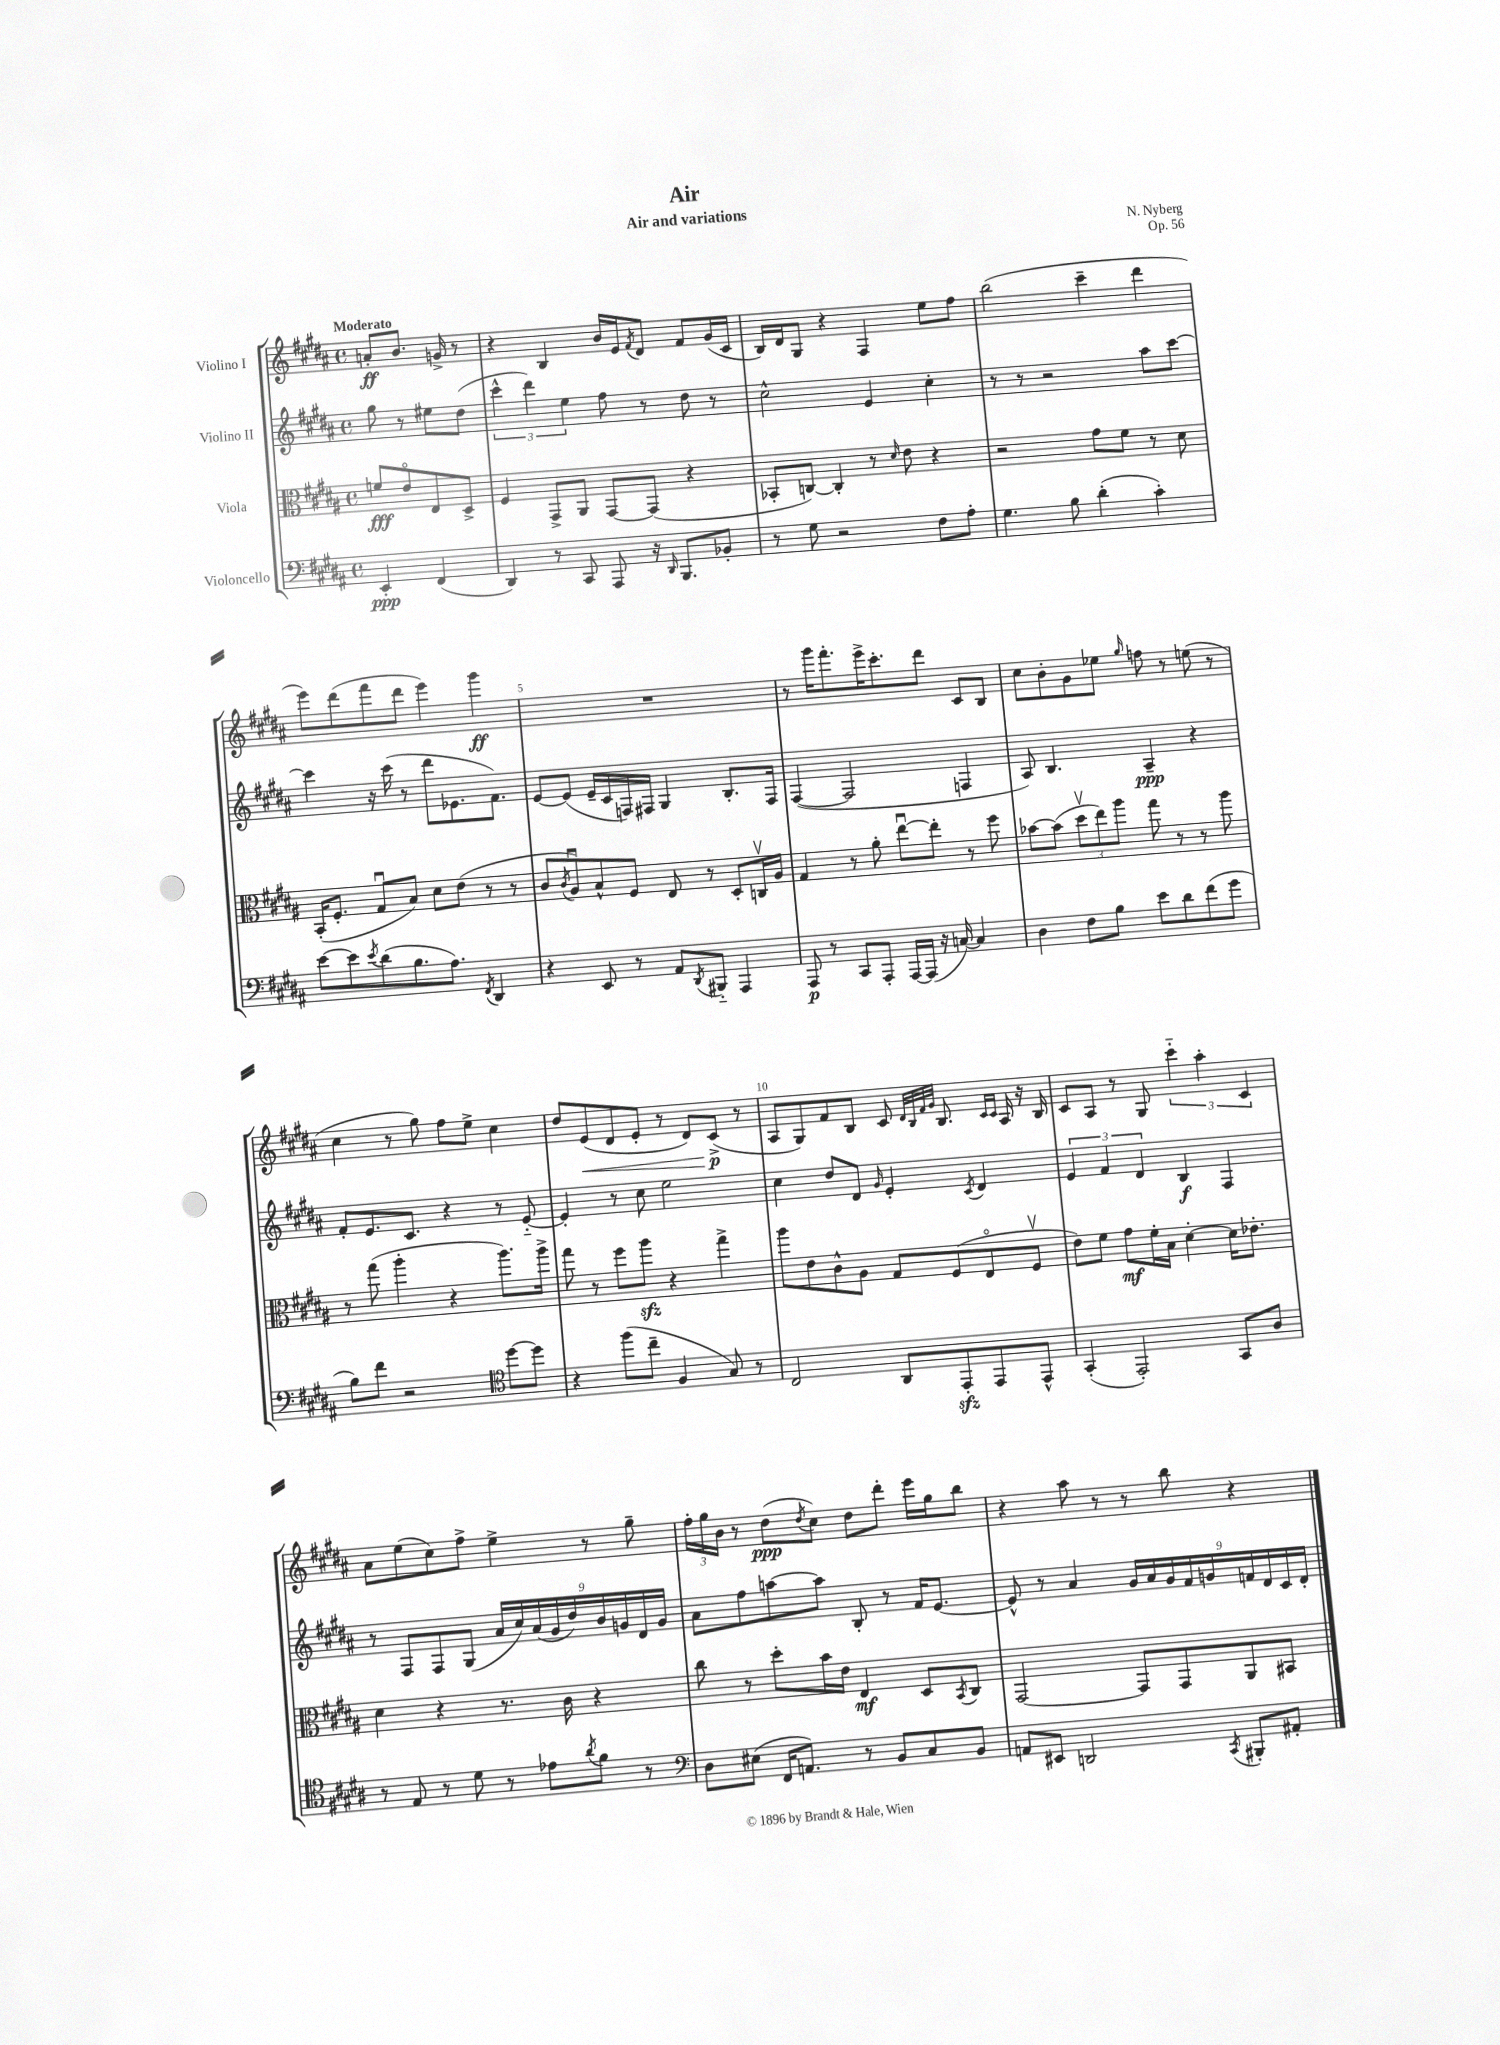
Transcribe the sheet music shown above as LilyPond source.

\header { title = "Air" composer = "N. Nyberg" subtitle = "Air and variations" opus = "Op. 56" }
<<
\new StaffGroup <<
\new Staff = "s0" \with { instrumentName = "Violino I" } {
    \clef treble \key b \major \defaultTimeSignature \time 4/4 \partial 2 \tempo "Moderato"
    a'8-.\ff b'8. g'16-> r8 |
    r4 b4 b'16 e'16 \acciaccatura { fis'8 } dis'8 fis'8 gis'16( cis'16 |
    b16) dis'16 gis8 r4 fis4 e''8 fis''8 |
    b''2( cis'''4-- dis'''4 |
    e'''8) dis'''8( fis'''8 dis'''8 e'''4) gis'''4\ff |
    R1 |
    r8 gis'''16 fis'''8.-. e'''16-> cis'''8.-. dis'''8 cis'8 b8 |
    cis''8 b'8-. gis'8 ees''8 \grace { gis''16 } f''8 r8 e''8( r8 |
    cis''4 r8 gis''8) fis''8 e''8-> cis''4 |
    dis''8 e'8\<( dis'8 e'8-. r8 dis'8) cis'8->\p\!( r8 |
    ais8 gis8) fis'8 b8 cis'8 \grace { dis'32 b32 fis'32 gis'32 } b8. \grace { cis'16 cis'16 } ais16 r16 b16 |
    cis'8 ais8 r8 gis8 \tuplet 3/2 { cis'''4-_ ais''4-. cis'4 } |
    ais'8 e''8( cis''8) fis''8-> e''4-> r8 gis''8-- |
    \tuplet 3/2 { fis''16-. gis''16 b'16 } r8 dis''8\ppp( \acciaccatura { dis''8 } cis''8) dis''8 dis'''8-. e'''16 gis''16 b''8 |
    r4 ais''8 r8 r8 b''8 r4 \bar "|." |
}
\new Staff = "s1" \with { instrumentName = "Violino II" } {
    \clef treble \key b \major \defaultTimeSignature \time 4/4 \partial 2
    gis''8 r8 eis''8 dis''8( |
    \tuplet 3/2 { cis'''4-^ dis'''4) e''4 } fis''8 r8 dis''8 r8 |
    cis''2-^ e'4 cis''4-. |
    r8 r8 r2 ais''8 cis'''8~ |
    cis'''4 r16 cis'''16( r8 dis'''8 ees'8. fis'8.) |
    e'8~ e'8( e'16-- cis'16 f16) fis16 gis4 b8.-. fis16 |
    fis4~( fis2 f4 |
    ais8) b4. ais4--\ppp r4 |
    fis'8-. e'8. cis'8. r4 r8 e'8~-_ |
    e'4-. r8 cis''8 e''2 |
    cis''4 dis''8 dis'8 \grace { gis'16 } e'4-. \acciaccatura { cis'8 } dis'4 |
    \tuplet 3/2 { e'4 fis'4 dis'4 } b4\f fis4 |
    r8 fis8 fis8 gis8( \tuplet 9/8 { ais'16 cis''16) ais'16( gis'16 dis''16) b'16 g'16 dis'16 g'16 } |
    ais'8 fis''8 a''8~ a''8 b8-. r8 fis'16 e'8.~ |
    e'8-^ r8 ais'4 \tuplet 9/8 { gis'16 ais'16 gis'16 fis'16 g'16 f'16 dis'16 cis'16 dis'16-. } \bar "|." |
}
\new Staff = "s2" \with { instrumentName = "Viola" } {
    \clef alto \key b \major \defaultTimeSignature \time 4/4 \partial 2
    f'8\fff e'8\flageolet e8 dis8-> |
    fis4 gis,8-> ais,8 gis,8~ gis,8( r4 |
    bes,8-. c8~) c4-. r8 \grace { dis'16 } e'8 r4 |
    r2 gis'8 fis'8 r8 dis'8 |
    b,16-.( fis8.-. gis8\downbow b8) dis'8 e'8( r8 r8 |
    cis'8 \acciaccatura { cis'8 } ais8\downbow) b8-^ fis8 e8 r8 dis8-. c16\upbow ais16 |
    gis4 r8 ais'8-. e''8~\downbow e''8-. r8 fis''8 |
    bes'8~ bes'8( \tuplet 3/2 { dis''8\upbow e''8) ais''8 } gis''8 r8 r8 ais''8 |
    r8 gis''8( ais''4-. r4 ais''8.) ais''16-> |
    gis''8 r8 fis''8 ais''8\sfz r4 gis''4-> |
    ais''8 e'8 cis'8-^ ais8 gis8 fis8( e8\flageolet fis8\upbow |
    e'8) fis'8 gis'8\mf fis'16-. b16 dis'4~-. dis'16 ees'8.-. |
    dis'4 r4 r8. cis'16 r4 |
    cis''8 r8 dis''8-. b'16 e'16 e4\mf dis8 \acciaccatura { b,8 } cis8 |
    gis,2~ gis,8 gis,8 ais,8 bis,8 \bar "|." |
}
\new Staff = "s3" \with { instrumentName = "Violoncello" } {
    \clef bass \key b \major \defaultTimeSignature \time 4/4 \partial 2
    e,4-.\ppp fis,4( |
    dis,4) r8 cis,8 ais,,8 r16 \grace { dis,16 } b,,8. bes,8-. |
    r8 gis8 r2 fis8 ais8-. |
    gis4. b8 dis'4-.( cis'4-.) |
    e'8~ e'8 \acciaccatura { e'8 } dis'8( b8. ais8.) \acciaccatura { fis,8 } dis,4 |
    r4 e,8 r8 ais,8 \acciaccatura { dis,8 } bis,,8-_ ais,,4 |
    ais,,8\p r8 cis,8 ais,,8-. ais,,16~ ais,,16( r16 c16~) c4 |
    dis4 fis8 b8 e'8 dis'8 fis'8( gis'8 |
    b8) fis'8 r2 \clef tenor dis''8~ dis''8 |
    r4 fis''8( cis''8-- fis4 gis8) r8 |
    cis2 ais,8 e,8-.\sfz e,8 e,8-^ |
    gis,4-.( e,2-.) gis,8 ais8 |
    r8 e8 r8 dis'8 r8 ees'8 \acciaccatura { ais'8 } fis'8 r8 |
    \clef bass dis8 eis8( fis,16 a,8.) r8 b,8 cis8 b,8 |
    a,8 eis,8 d,2 \acciaccatura { cis,8 } bis,,8-. ais,8-. \bar "|." |
}
>>
>>
\layout { \context { \Score \override BarNumber.break-visibility = ##(#f #t #t) barNumberVisibility = #(every-nth-bar-number-visible 5) } }
